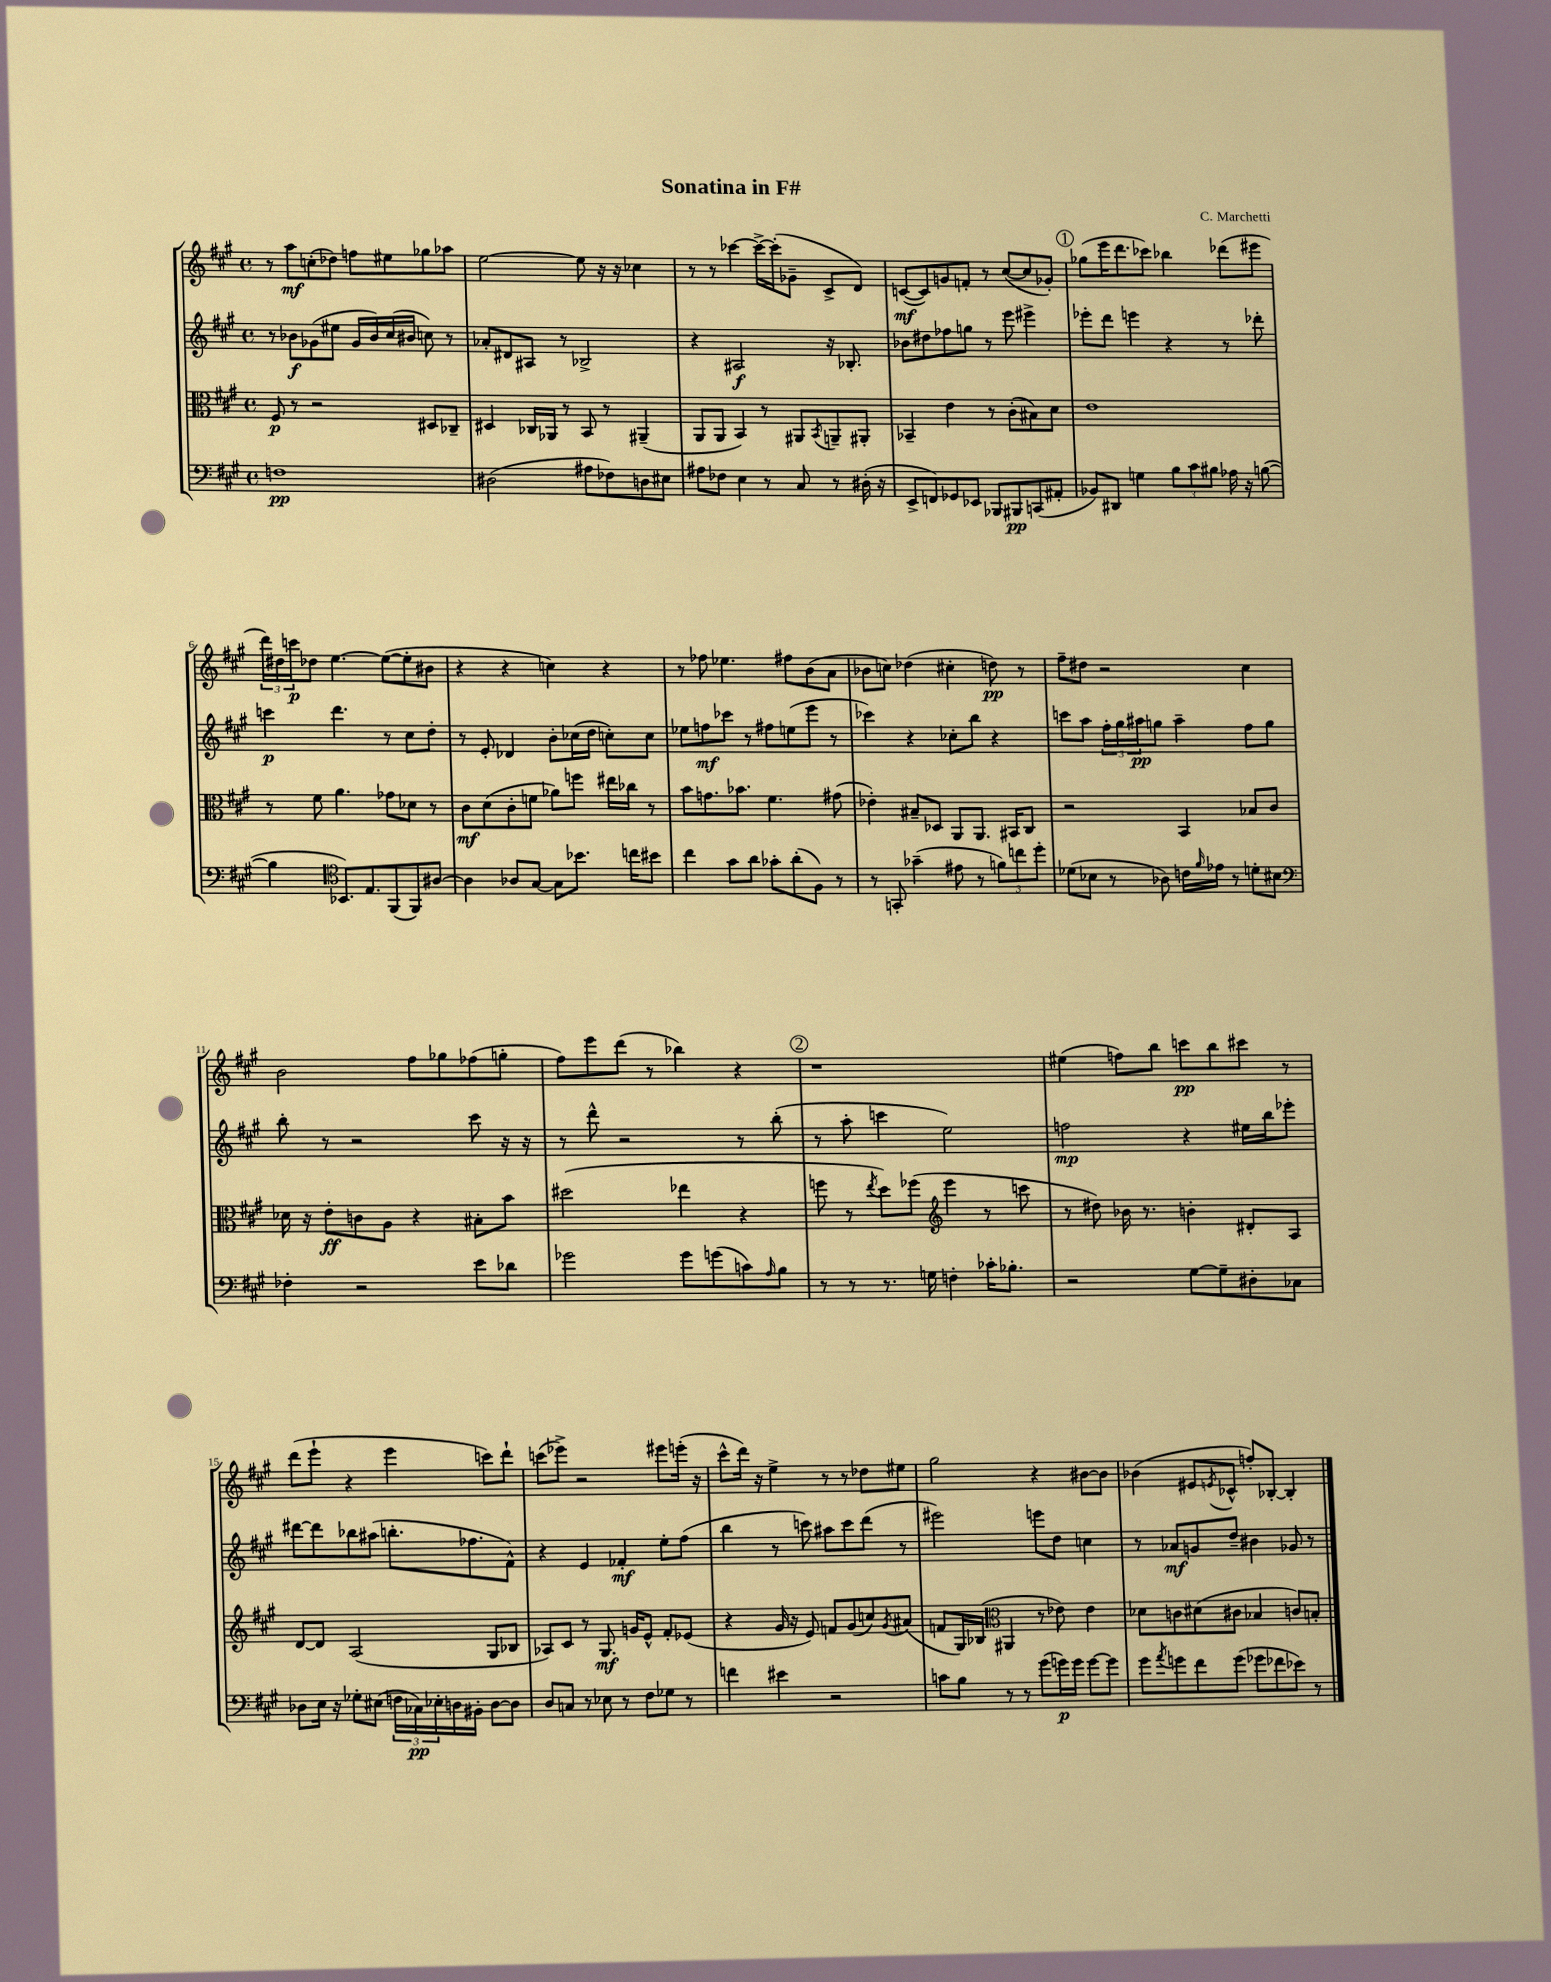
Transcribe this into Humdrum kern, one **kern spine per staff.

**kern	**kern	**kern	**kern
*staff4	*staff3	*staff2	*staff1
*clefF4	*clefC3	*clefG2	*clefG2
*k[f#c#g#]	*k[f#c#g#]	*k[f#c#g#]	*k[f#c#g#]
*M4/4	*M4/4	*M4/4	*M4/4
*met(c)	*met(c)	*met(c)	*met(c)
1F	8F#/	8r	8r
.	8r	8b-\L	8aa\L
.	2r	(8g-\	(8cc'\
.	.	8ee#\J	8dd-\J)
.	.	16g-/LL	8ff\L
.	.	16b-/)	.
.	.	(16cc#/	8ee#\
.	.	16b#/JJ	.
.	8D#/L	8cc\)	8gg-\
.	8C-~/J	8r	8aa-\J
=	=	=	=
(2D#\	4D#/	8a-'/L	[2ee\
.	.	8d#/	.
.	16C-/LL	8A#/J	.
.	16AA-/JJ	.	.
.	8r	8r	.
8A#\L	8BB/	2B-^/	8ee\]
8F-\)	8r	.	16r
.	.	.	16r
8D\	(4AA#~/	.	4cc-\
8E#\J	.	.	.
=	=	=	=
8A#\L	8AA/L	4r	8r
8F-\J	8AA/J	.	8r
4E\	4BB/)	2A#/	[4ccc-\
8r	8r	.	16ccc-^\_LL
.	.	.	(16ccc-'\]J
8C#/	8AA#/L	.	8g-~\J
.	8qBB/	.	.
8r	8AA~/	16r	8c#^/L
.	.	8.B-'/	.
(16D#'\	8AA#'/J	.	8d/J)
16r	.	.	.
=	=	=	=
8EE^/L	4BB-~/	8b-\L	([8c/L
8FF/)	.	8dd#\	8c/])
8GG-/	4e\	8ff-\	8g/
8EE-/J	.	8gg\J	8f'/J
8BBB-/L	8r	8r	8r
8BBB#/	(8c#'\L	8eee\	([8cc#/L
(8CC/	8B#\)	4eee#^\	8cc#/]
8AA#'/J	8d\J	.	8g-'/J)
=	=	=	=
8BB-/L)	1e	8eee-'\L	(8gg-\L
8DD#/J	.	8ddd\J	16eee\K
.	.	.	8.ddd\
4G\	.	4eee\	.
.	.	.	8ccc-\J)
12B\L	.	4r	4bb-\
12c#\	.	.	.
12B#\J	.	.	.
16A-\	.	8r	(8ddd-\L
16r	.	.	.
([8B\	.	8ddd-'\	8eee#\J
=	=	=	=
4B\]	8r	4ccc\	24ddd\LL)
.	.	.	24dd#\
.	.	.	24ccc\J
.	8f#\	.	8dd-\J
*clefC4	*	*	*
8.BB-/L)	4.a\	4.ddd\	[4.ee\
8.E/	.	.	.
(8FF#/	8g-\L	8r	(8ee\_L
8FF#/)	8d-\J	8cc#\L	8ee'\]
[8A#/J	8r	8dd'\J	8b#\J
=	=	=	=
4A#\]	8c#\L	8r	4r
.	(8d\	8e'/	.
8A-/L	8c#'\	4d-/	4r
[8G#/J	8f\J	.	.
8G#\]L	8a-\L)	8b'\L	4cc\)
8.b-\J	8ff\J	(16cc-\L	.
.	.	16dd\JJ	.
.	16ee#\LL	8cc'\L)	4r
16cc\LK	16cc-\JJ	.	.
8b#\J	8r	8cc\J	.
=	=	=	=
4cc#\	8b\L	8ee-\L	8r
.	8.g\	8ff\	8ff-\
8g#\L	.	8ccc-\J	4.ee-\
.	8.b-\J	.	.
8a\J	.	8r	.
8g-'\L	4.f#\	8ff#\L	.
(8a'\	.	(8ee\	8ff#\L
8F#\J)	.	8eee\J	(8b\
8r	(8g#\	8r	8a\J
=	=	=	=
8r	4e-'\)	4ccc-\)	8b-\L
8GG'/	.	.	8cc\J)
(4g-~\	8B#~/L	4r	(4dd-\
.	8D-/J	.	.
8e#\	8AA/L	8cc-'\L	4cc#'\
8r	8.AA/J	8bb\J	.
12f\L)	.	4r	8dd\)
.	16BB#/LK	.	.
12cc\	.	.	.
.	8C#/J	.	8r
12dd'\J	.	.	.
=	=	=	=
(8d-\L	2r	8ccc\L	8ff#~\L
8B-\J	.	8aa\J	8dd#\J
8r	.	24ff#'\LL	2r
.	.	24gg#\	.
.	.	24aa#\J	.
8A-\)	.	8gg\J	.
16c\LL	4BB/	4aa#~\	.
16qqf#/	.	.	.
16e-\JJ	.	.	.
8r	.	.	.
8d'\L	8B-/L	8ff#\L	4cc#\
8B#\J	8c#/J	8gg\J	.
=	=	=	=
*clefF4	*	*	*
4F-'\	16d-\	8bb'\	2b\
.	16r	.	.
.	8e'\L	8r	.
2r	8c\	2r	.
.	8A\J	.	.
.	4r	.	8ff#\L
.	.	.	8gg-\
8e\L	8B#'\L	8ccc#\	(8ff-\
8d-\J	8b\J	16r	8gg'\J
.	.	16r	.
=	=	=	=
2g-\	(2dd#\	8r	8ff#\L)
.	.	8ddd^^\	8eee\
.	.	2r	(8ddd\J
.	.	.	8r
8g-\L	4ee-\	.	4bb-\)
(8g\	.	.	.
8c\)	4r	8r	4r
16qqA/	.	.	.
8B\J	.	(8bb'\	.
=	=	=	=
8r	8ff\	8r	1r
8r	8r	8aa'\	.
.	8qee/	.	.
8.r	8dd\L)	4ccc\	.
.	(8ff-\J	.	.
16G\	.	.	.
*	*clefG2	*	*
4F'\	4eee\	2ee\)	.
16c-'\LK	8r	.	.
8.B-'\J	.	.	.
.	8ccc\	.	.
=	=	=	=
2r	8r	2ff\	(4ee#\
.	8dd#\)	.	.
.	16b-\	.	8ff\L)
.	8.r	.	.
.	.	.	8bb\J
[8G#\L	4b'\	4r	8ccc\L
8G#~\]	.	.	8bb\
8D#'\	8d#'/L	16ee#\LL	8ccc#\J
.	.	16bb\J	.
8C-\J	8A/J	8eee-'\J	8r
=	=	=	=
8D-\L	[8d/L	[8ddd#\L	(8ddd\L
16E\Jk	8d/]J	8ddd#\]	8eee`\J
16r	.	.	.
8G-'\L	(2A/	8bb-\	4r
(8E#\J	.	(8aa#\J	.
24F\LL	.	8.bb'\L	4eee\
24C-\)	.	.	.
24E-'\	.	.	.
16D\	.	.	.
16BB#'\JJ	.	8.ff-\	.
[8D\L	8G#/L	.	8ccc\L)
8D\]J	8B-/J	8f#^^\J)	8ddd`\J
=	=	=	=
8D/L	8A-/L)	4r	(8ccc\L
8C/J	8c#/J	.	8eee-^\J)
8r	8r	4e/	2r
8E-\	8.G#/	.	.
8r	.	4f-'/	.
.	16g/LK	.	.
8F#\L	8e^^/J	.	.
8G-\J	8f#'/L	8ee'\L	8eee#\L
8r	(8e-/J	(8ff#\J	(16eee'\Jk
.	.	.	16r
=	=	=	=
4f\	4r	4bb\	8ccc#^^\L
.	.	.	16ddd\Jk)
.	.	.	16r
4e#\	16g#/	8r	4ee^\
.	16r	.	.
.	8e/)	8ccc\)	.
2r	8f/L	8aa#\L	8r
.	(8g#/	8ccc\	8r
.	8cc/)	(8ddd\J	8dd-\L
.	8qg#/	.	.
.	(8a#/J	8r	8ee#\J
=	=	=	=
8c\L	8f/L	2eee#\)	2gg#\
8B\J	16G#/L)	.	.
.	(16B-/JJ	.	.
*	*clefC3	*	*
8r	4AA#/	.	.
8r	.	.	.
(8g#\L	8r	8eee\L	4r
16g\L)	8e-\)	8dd\J	.
16g\JJ	.	.	.
[8g\L	4e-\	4cc\	[8b#\L
8g\]J	.	.	8b#\]J
=	=	=	=
8g#\L	8d-\L	8r	(4b-\
8qa/	.	.	.
8g\	8c\	8a-/L	.
8f#\	(8d#\	8g/	8e#/L
.	.	.	8qe/
(8g\J	8c#\J	8dd~/J	8c-^^/J
8g-\L	4B-/	4b#\	8ff'/L)
8f-\	.	.	[8B-'/J
8e-\J)	8c/L)	8g-/	4B-'/]
8r	8B'/J	8r	.
==	==	==	==
*-	*-	*-	*-
